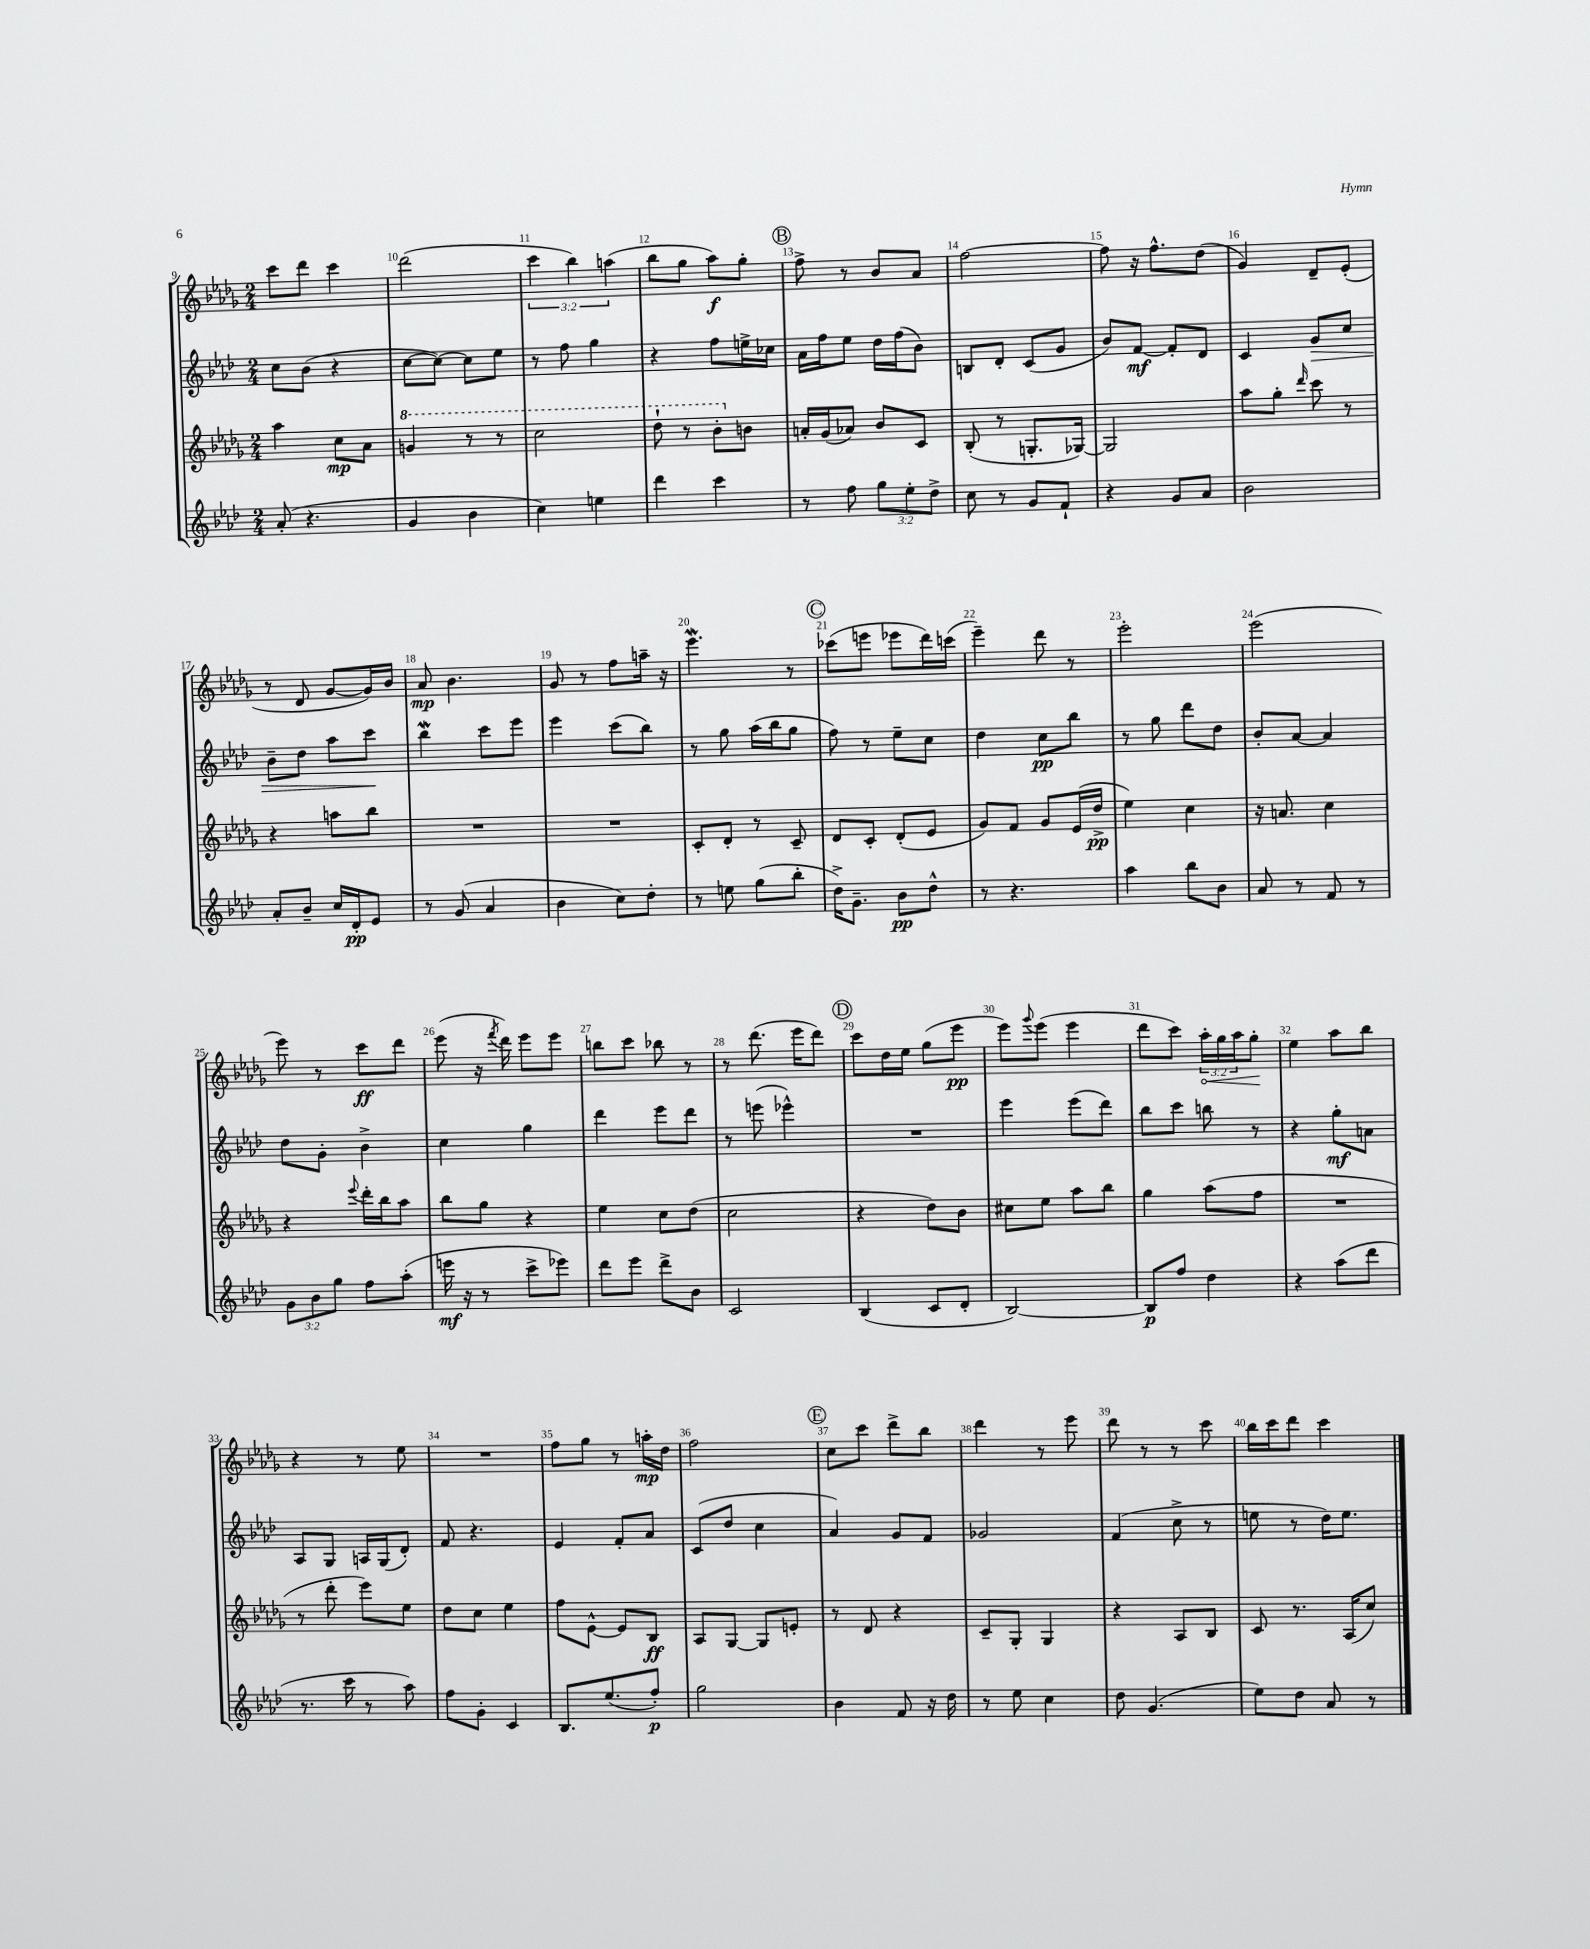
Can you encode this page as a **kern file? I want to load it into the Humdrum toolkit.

**kern	**dynam	**kern	**dynam	**kern	**dynam	**kern	**dynam
*part4	*part4	*part3	*part3	*part2	*part2	*part1	*part1
*staff4	*staff4	*staff3	*staff3	*staff2	*staff2	*staff1	*staff1
*clefG2	*	*clefG2	*	*clefG2	*	*clefG2	*
*k[b-e-a-d-]	*	*k[b-e-a-d-g-]	*	*k[b-e-a-d-]	*	*k[b-e-a-d-g-]	*
*M2/4	*	*M2/4	*	*M2/4	*	*M2/4	*
=9	=9	=9	=9	=9	=9	=9	=9
(8a-'/	.	4aa-\	.	8cc\L	.	8ccc\L	.
4.r	.	.	.	(8b-\J	.	8ddd-\J	.
.	.	8cc\L	mp	4r	.	4ccc\	.
.	.	8a-\J	.	.	.	.	.
=10	=10	=10	=10	=10	=10	=10	=10
*	*	*8va	*	*	*	*	*
4g/	.	4ggn/	.	[8cc\L	.	(2ddd-\	.
.	.	.	.	8cc\J_)	.	.	.
4b-\	.	8r	.	8cc\L]	.	.	.
.	.	8r	.	8ee-\J	.	.	.
=11	=11	=11	=11	=11	=11	=11	=11
4cc\)	.	2ccc\	.	8r	.	6ccc\	.
.	.	.	.	8ff\	.	.	.
.	.	.	.	.	.	6bb-\)	.
4een\	.	.	.	4gg\	.	.	.
.	.	.	.	.	.	(6aan\	.
=12	=12	=12	=12	=12	=12	=12	=12
4ddd-\	.	8ddd-`\	.	4r	.	8bb-\L	.
.	.	8r	.	.	.	8gg-\J	.
4ccc\	.	8bb-'\L	.	8ff\L	.	8aa-\L)	f
*	*	*X8va	*	*	*	*	*
.	.	8bn\J	.	16een^\L	.	8gg-'\J	.
.	.	.	.	16cc-X\JJ	.	.	.
!!LO:REH:place=s1:t=B
=13	=13	=13	=13	=13	=13	=13	=13
8r	.	16an'/LL	.	16a-\LL	.	8ff^\	.
.	.	(16g-/J	.	16ff\J	.	.	.
8ff\	.	8a-X/J)	.	8ee-\J	.	8r	.
12gg\L	.	8b-/L	.	16dd-\LL	.	8b-/L	.
.	.	.	.	(16ff\J	.	.	.
12ee-'\	.	.	.	.	.	.	.
.	.	8c/J	.	8b-\J)	.	8a-/J	.
12dd-^\J	.	.	.	.	.	.	.
=14	=14	=14	=14	=14	=14	=14	=14
8cc\	.	(8B-'/	.	8Bn/L	.	[2ff\	.
8r	.	8r	.	8d-'/J	.	.	.
8g/L	.	8.Gn'/L	.	(8c/L	.	.	.
8f`/J	.	.	.	8g/J	.	.	.
.	.	[16G-X/Jk)	.	.	.	.	.
=15	=15	=15	=15	=15	=15	=15	=15
4r	.	2G-/]	.	8b-/L)	.	8ff\]	.
.	.	.	.	[8f/J	mf	16r	.
.	.	.	.	.	.	8.ff^^\L	.
8g/L	.	.	.	8f'/L]	.	.	.
8a-/J	.	.	.	8d-/J	.	(8dd-\J	.
=16	=16	=16	=16	=16	=16	=16	=16
2b-\	.	8aa-\L	.	4c/	.	4g-/)	.
.	.	8gg-'\J	.	.	.	.	.
.	.	16qqddd-/	.	.	.	.	.
!	!	!	!	!	!LO:HP:b	!	!
.	.	8ccc\	.	8g/L	>	8d-~/L	.
.	.	8r	.	8cc/J	.	(8e-'/J	.
!!LO:LB:g=z
=17	=17	=17	=17	=17	=17	=17	=17
8a-'/L	.	4r	.	8b-~\L	.	8r	.
8b-~/J	.	.	.	8dd-\J	.	8d-/	.
16cc/LL	.	8aan\L	.	8aa-\L	.	[8g-/L	.
16d-'/J	pp	.	.	.	.	.	.
8e-/J	.	8bb-\J	.	8ccc\J	.	16g-/L])	.
.	.	.	.	.	.	16b-/JJ	.
.	.	.	.	.	]	.	.
=18	=18	=18	=18	=18	=18	=18	=18
8r	.	2r	.	4bb-W\	.	8a-/	mp
(8g/	.	.	.	.	.	4.b-\	.
4a-/	.	.	.	8ccc\L	.	.	.
.	.	.	.	8eee-\J	.	.	.
=19	=19	=19	=19	=19	=19	=19	=19
4b-\	.	2r	.	4eee-\	.	8g-/	.
.	.	.	.	.	.	8r	.
8cc\L)	.	.	.	(8ccc\L	.	8ff\L	.
8dd-'\J	.	.	.	8bb-\J)	.	16aan~\Jk	.
.	.	.	.	.	.	16r	.
=20	=20	=20	=20	=20	=20	=20	=20
8r	.	8c'/L	.	8r	.	4.eee-W\	.
8een\	.	8d-'/J	.	8gg\	.	.	.
(8gg\L	.	8r	.	(16aa-\LL	.	.	.
.	.	.	.	16bb-\J	.	.	.
8bb-'\J	.	8c~/	.	8gg\J	.	8r	.
!!LO:REH:place=s1:t=C
=21	=21	=21	=21	=21	=21	=21	=21
16dd-^\KL)	.	8d-/L	.	8ff\)	.	(8ccc-X\L	.
8.g~\J	.	.	.	.	.	.	.
.	.	8c'/J	.	8r	.	8eeen\J	.
8b-\L	pp	(8d-'/L	.	8ee-~\L	.	8eee-X\L	.
8dd-^^\J	.	8e-/J	.	8cc\J	.	16ddd-\L)	.
.	.	.	.	.	.	(16cccn\JJ	.
=22	=22	=22	=22	=22	=22	=22	=22
8r	.	8g-/L)	.	4dd-\	.	4eee-~\)	.
4.r	.	8f/J	.	.	.	.	.
.	.	8g-/L	.	8cc\L	pp	8ddd-\	.
.	.	(16e-/L	.	8bb-\J	.	8r	.
.	.	16dd-^/JJ	pp	.	.	.	.
=23	=23	=23	=23	=23	=23	=23	=23
4aa-\	.	4ee-\)	.	8r	.	2eee-'\	.
.	.	.	.	8gg\	.	.	.
8bb-\L	.	4cc\	.	8ddd-\L	.	.	.
8b-\J	.	.	.	8dd-\J	.	.	.
=24	=24	=24	=24	=24	=24	=24	=24
8a-/	.	16r	.	8b-'/L	.	(2eee-\	.
.	.	8.an/	.	.	.	.	.
8r	.	.	.	[8a-/J	.	.	.
8f/	.	4cc\	.	4a-/]	.	.	.
8r	.	.	.	.	.	.	.
!!LO:LB:g=z
=25	=25	=25	=25	=25	=25	=25	=25
12g\L	.	4r	.	8dd-\L	.	8eee-\)	.
12b-\	.	.	.	.	.	.	.
.	.	.	.	8g'\J	.	8r	.
12gg\J	.	.	.	.	.	.	.
.	.	8qqeee-/	.	.	.	.	.
8ff\L	.	16ddd-'\LL	.	4b-^\	.	8ccc\L	ff
.	.	16bb-\J	.	.	.	.	.
(8aa-'\J	.	8aa-\J	.	.	.	8ddd-\J	.
=26	=26	=26	=26	=26	=26	=26	=26
16eeen\	mf	8bb-\L	.	4cc\	.	(8eee-\	.
16r	.	.	.	.	.	.	.
8r	.	8gg-\J	.	.	.	16r	.
.	.	.	.	.	.	8qfff/	.
.	.	.	.	.	.	16ddd-\)	.
8ccc^\L	.	4r	.	4gg\	.	8eee-\L	.
8eee-X\J)	.	.	.	.	.	8eee-\J	.
=27	=27	=27	=27	=27	=27	=27	=27
8ddd-\L	.	4ee-\	.	4ddd-\	.	8bbn\L	.
8eee-\J	.	.	.	.	.	8ccc\J	.
8ddd-^\L	.	8cc\L	.	8eee-\L	.	8bb-X\	.
8b-\J	.	(8dd-\J	.	8ddd-\J	.	8r	.
=28	=28	=28	=28	=28	=28	=28	=28
2c/	.	2cc\	.	8r	.	8r	.
.	.	.	.	(8eeen\	.	(8.ddd-\	.
.	.	.	.	4eee-X^^\)	.	.	.
.	.	.	.	.	.	16eee-\KL	.
.	.	.	.	.	.	8ddd-\J)	.
!!LO:REH:place=s1:t=D
=29	=29	=29	=29	=29	=29	=29	=29
(4B-/	.	4r	.	2r	.	8ccc\L	.
.	.	.	.	.	.	16dd-\L	.
.	.	.	.	.	.	16ee-\JJ	.
8c/L	.	8dd-\L)	.	.	.	(8gg-\L	.
8d-'/J	.	8b-\J	.	.	.	8eee-\J	pp
=30	=30	=30	=30	=30	=30	=30	=30
[2B-/)	.	8cc#X\L	.	4eee-\	.	8eee-\L)	.
.	.	.	.	.	.	8qqggg-/	.
.	.	8ee-\J	.	.	.	(8eee-\J	.
.	.	8aa-\L	.	(8eee-\L	.	4eee-\	.
.	.	8bb-\J	.	8ddd-\J)	.	.	.
=31	=31	=31	=31	=31	=31	=31	=31
8B-/L]	p	4gg-\	.	8bb-\L	.	8ddd-\L	.
8ff/J	.	.	.	8ccc\J	.	8ccc\J)	.
!	!	!	!	!	!	!	!LO:HP:b
4dd-\	.	(8aa-\L	.	8bbn\	.	24aa-'\LL	<
.	.	.	.	.	.	24gg-\	.
.	.	.	.	.	.	24aa-\J	.
.	.	8ff\J	.	8r	.	8gg-'\J	.
.	.	.	.	.	.	.	[
=32	=32	=32	=32	=32	=32	=32	=32
4r	.	2r	.	4r	.	4ee-\	.
(8aa-\L	.	.	.	8gg'\L	mf	8aa-\L	.
8ddd-\J	.	.	.	8an\J	.	8bb-\J	.
!!LO:LB:g=z
=33	=33	=33	=33	=33	=33	=33	=33
8.r	.	8r	.	8A-/L	.	4r	.
.	.	8ddd-'\	.	8G/J	.	.	.
16ccc\	.	.	.	.	.	.	.
8r	.	8eee-\L)	.	16An/LL	.	8r	.
.	.	.	.	(16G/J	.	.	.
8aa-\)	.	8ee-\J	.	8d-'/J)	.	8ee-\	.
=34	=34	=34	=34	=34	=34	=34	=34
8ff\L	.	8dd-\L	.	8f/	.	2r	.
8g'\J	.	8cc\J	.	4.r	.	.	.
4c/	.	4ee-\	.	.	.	.	.
=35	=35	=35	=35	=35	=35	=35	=35
8.B-/L	.	8ff\L	.	4e-/	.	8ff\L	.
.	.	[8e-^^\J	.	.	.	8gg-\J	.
(8.ee-/	.	.	.	.	.	.	.
.	.	8e-/L]	.	8f'/L	.	8r	.
8ff'/J)	p	8B-/J	ff	8a-/J	.	16aan'\LL	mp
.	.	.	.	.	.	16dd-\JJ	.
=36	=36	=36	=36	=36	=36	=36	=36
2gg\	.	8A-/L	.	(8c/L	.	2ff\	.
.	.	[8G-/J	.	8dd-/J	.	.	.
.	.	8G-/L]	.	4cc\	.	.	.
.	.	8en'/J	.	.	.	.	.
!!LO:REH:place=s1:t=E
=37	=37	=37	=37	=37	=37	=37	=37
4b-\	.	8r	.	4a-/)	.	8cc\L	.
.	.	8d-/	.	.	.	8ccc\J	.
8f/	.	4r	.	8g/L	.	8ddd-^\L	.
16r	.	.	.	8f/J	.	8bb-\J	.
16dd-\	.	.	.	.	.	.	.
=38	=38	=38	=38	=38	=38	=38	=38
8r	.	8c~/L	.	2g-X/	.	4ddd-\	.
8ee-\	.	8G-'/J	.	.	.	.	.
4cc\	.	4G-/	.	.	.	8r	.
.	.	.	.	.	.	8eee-\	.
=39	=39	=39	=39	=39	=39	=39	=39
8dd-\	.	4r	.	(4f/	.	8ddd-\	.
(4.g/	.	.	.	.	.	8r	.
.	.	8A-/L	.	8cc^\	.	8r	.
.	.	8B-/J	.	8r	.	8ccc\	.
=40	=40	=40	=40	=40	=40	=40	=40
8ee-\L)	.	8c/	.	8een\	.	16bb-\LL	.
.	.	.	.	.	.	16ccc\J	.
8dd-\J	.	8.r	.	8r	.	8ddd-\J	.
8a-/	.	.	.	16dd-\KL)	.	4ccc\	.
.	.	(16A-/KL	.	8.ee\J	.	.	.
8r	.	8cc/J)	.	.	.	.	.
==	==	==	==	==	==	==	==
*-	*-	*-	*-	*-	*-	*-	*-
